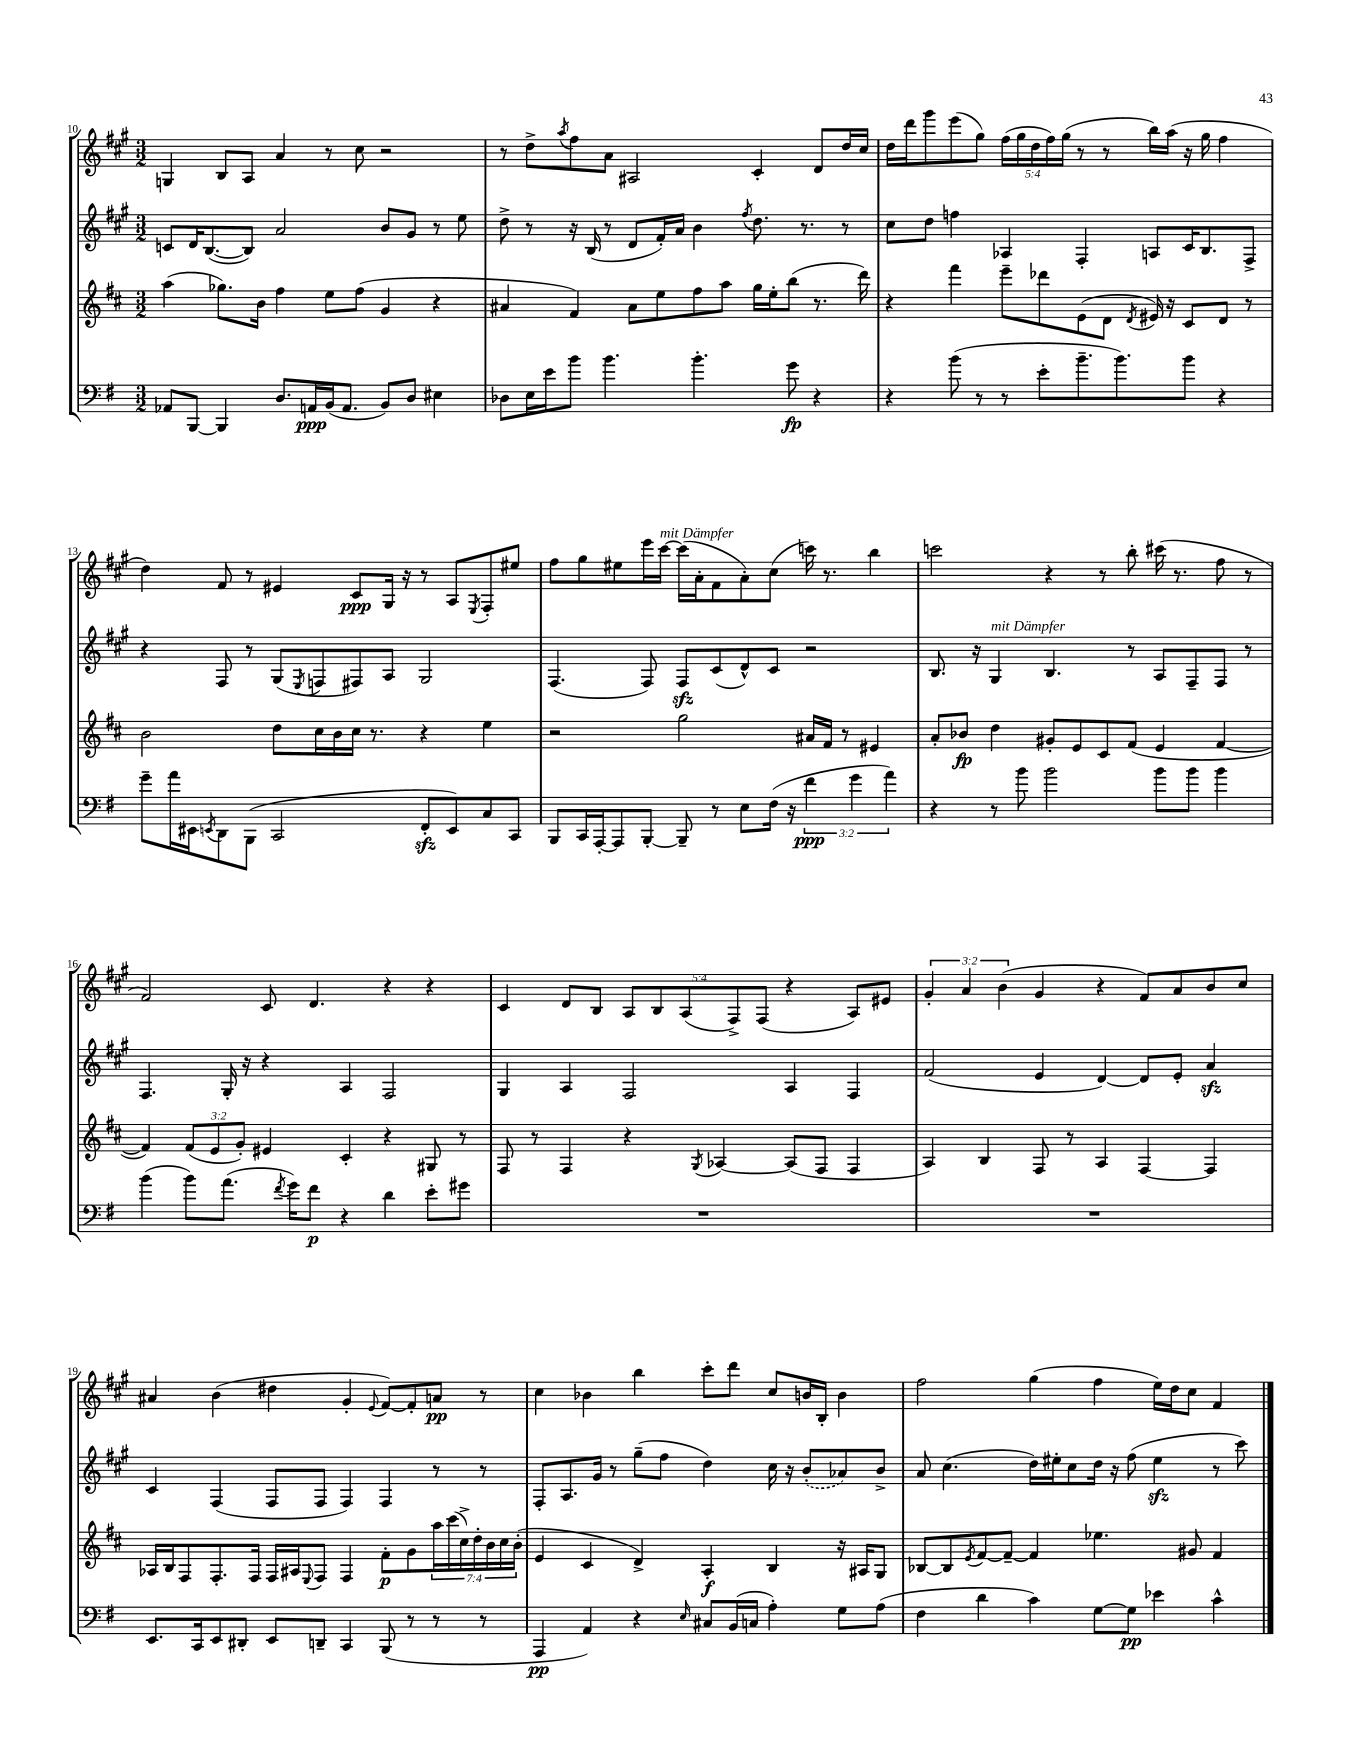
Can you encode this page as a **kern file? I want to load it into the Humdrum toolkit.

**kern	**kern	**kern	**kern
*staff4	*staff3	*staff2	*staff1
*clefF4	*clefG2	*clefG2	*clefG2
*k[f#]	*k[f#c#]	*k[f#c#g#]	*k[f#c#g#]
*M3/2	*M3/2	*M3/2	*M3/2
8AA-	(4aa	8c	4G
[8BBB	.	16d	.
.	.	([8.B	.
4BBB]	8.gg-)	.	8B
.	.	8B])	8A
.	16b	.	.
8.D	4ff#	2a	4a
16AA	.	.	.
(16BB	8ee	.	8r
8.AA	.	.	.
.	(8ff#	.	8cc#
8BB)	4g	8b	2r
8D	.	8g#	.
4E#	4r	8r	.
.	.	8ee	.
=	=	=	=
8D-	4a#	8dd^	8r
16E	.	8r	8dd^
16e	.	.	.
.	.	.	8qaa
8b	4f#)	16r	8ff#
.	.	(16B	.
4.b	.	8r	8a
.	8a#	8d	2A#
.	8ee	16f#')	.
.	.	16a	.
4.b'	8ff#	4b	.
.	8aa	.	.
.	.	8qff#	.
.	16gg	8.dd	4c#'
.	16ee'	.	.
8g	(8bb	.	.
.	.	8.r	.
4r	8.r	.	8d
.	.	8r	16dd
.	16ddd)	.	16cc#
=	=	=	=
4r	4r	8cc#	16dd
.	.	.	16ddd
.	.	8dd	8ggg#
(8b	4fff#	4ff	(8eee
8r	.	.	8gg#)
8r	8eee~	4A-	(20ff#
.	.	.	20gg#
.	.	.	20dd
8e'	8ddd-	.	.
.	.	.	20ff#)
.	.	.	(20gg#
8.b~	(8e	4F#'	8r
.	8d	.	8r
8.b)	.	.	.
.	8qd	.	.
.	16e#)	8A	16bb)
.	16r	.	(16aa
8b	8c#	16c#	16r
.	.	8.B	16gg#
4r	8d	.	4ff#
.	8r	8F#^	.
=	=	=	=
8g~	2b	4r	4dd)
16a	.	.	.
16EE#	.	.	.
8qEE	.	.	.
8DD	.	8F#	8f#
(8BBB	.	8r	8r
2CC	8dd	(8G#	4e#
.	.	8qE	.
.	16cc#	8F	.
.	16b	.	.
.	16cc#	8F#)	8c#
.	8.r	.	.
.	.	8A	16G#
.	.	.	16r
8FF#'	4r	2G#	8r
8EE)	.	.	8A
.	.	.	8qE
8C	4ee	.	8F#'
8CC	.	.	8ee#
=	=	=	=
8BBB	2r	(4.F#	8ff#
16CC	.	.	8gg#
[16AAA'	.	.	.
8AAA]	.	.	8ee#
[8BBB'	.	8F#)	16eee
.	.	.	[16ccc#
8BBB~]	2gg	8F#	(16ccc#]
.	.	.	16a'
8r	.	(8c#	8f#
8E	.	8d^^)	8a')
(16F#	.	8c#	(8cc#
16r	.	.	.
6f#	16a#	2r	16ccc)
.	16f#	.	8.r
.	8r	.	.
6g	.	.	.
.	4e#	.	4bb
6a)	.	.	.
=	=	=	=
4r	8a'	8.B	2ccc
.	8b-	.	.
.	.	16r	.
8r	4dd	4G#	.
8b	.	.	.
2b	8g#'	4.B	4r
.	8e	.	.
.	8c#	.	8r
.	(8f#	8r	8bb'
8b	4e	8A	(16ccc#
.	.	.	8.r
8b	.	8F#~	.
4b	[4f#	8F#	8ff#
.	.	8r	8r
=	=	=	=
(4b	4f#])	4.F#	2f#)
8b)	(12f#	.	.
.	12e	.	.
(8.a	.	16G#'	.
.	12g')	.	.
.	.	16r	.
.	4e#	4r	8c#
8qf#	.	.	.
16g)	.	.	.
8f#	.	.	4.d
4r	4c#'	4A	.
4d	4r	2F#	4r
8e'	8G#	.	4r
8g#	8r	.	.
=	=	=	=
1.r	8F#	4G#	4c#
.	8r	.	.
.	4F#	4A	8d
.	.	.	8B
.	4r	2F#	10A
.	.	.	10B
.	.	.	(10A
.	8qG	.	.
.	[4A-	.	.
.	.	.	10F#^)
.	.	.	(10F#
.	(8A-]	4A	4r
.	8F#	.	.
.	4F#	4F#	8A)
.	.	.	8e#
=	=	=	=
1.r	4A)	(2f#	6g#'
.	.	.	6a
.	4B	.	.
.	.	.	(6b
.	8F#	4e	4g#
.	8r	.	.
.	4A	[4d)	4r
.	[4F#	8d]	8f#)
.	.	8e'	8a
.	4F#]	4a	8b
.	.	.	8cc#
=	=	=	=
8.EE	16A-	4c#	4a#
.	16B	.	.
.	8F#	.	.
16CC	.	.	.
8EE	8.F#'	(4F#	(4b
8DD#'	.	.	.
.	16F#	.	.
8EE	16F#	8F#	4dd#
.	16A#	.	.
.	8qqE	.	.
8DD~	8F#	8F#	.
4CC	4F#	4F#)	4g#'
.	.	.	8qqe
(8BBB	8f#'	4F#	[8f#)
8r	8g	.	8f#']
8r	28aa	8r	8a
.	(28ccc#	.	.
.	28cc#^)	.	.
.	28dd'	.	.
8r	.	8r	8r
.	28b	.	.
.	28cc#	.	.
.	(28b'	.	.
=	=	=	=
4AAA	4e	8F#'	4cc#
.	.	8.A	.
4AA)	4c#	.	4b-
.	.	16g#	.
.	.	8r	.
4r	4d^)	(8gg#~	4bb
.	.	8ff#	.
16qqE	.	.	.
8C#	4A'	4dd)	8ccc#'
(16BB	.	.	8ddd
16C	.	.	.
4A')	4B	16cc#	8cc#
.	.	16r	.
.	.	(8b'	16b
.	.	.	16B'
8G	16r	8a-)	4b
.	16A#	.	.
(8A	8G	8b^	.
=	=	=	=
4F#	[8B-	8a	2ff#
.	8B-]	(4.cc#	.
.	8qe	.	.
4d	[8f#	.	.
.	8f#~_	.	.
4c)	4f#]	16dd)	(4gg#
.	.	16ee#'	.
.	.	8cc#	.
[8G	4.ee-	16dd	4ff#
.	.	16r	.
8G]	.	(8ff#	.
4e-	.	4ee#	16ee)
.	.	.	16dd
.	8g#	.	8cc#
4c^^	4f#	8r	4f#
.	.	8ccc#)	.
==	==	==	==
*-	*-	*-	*-
